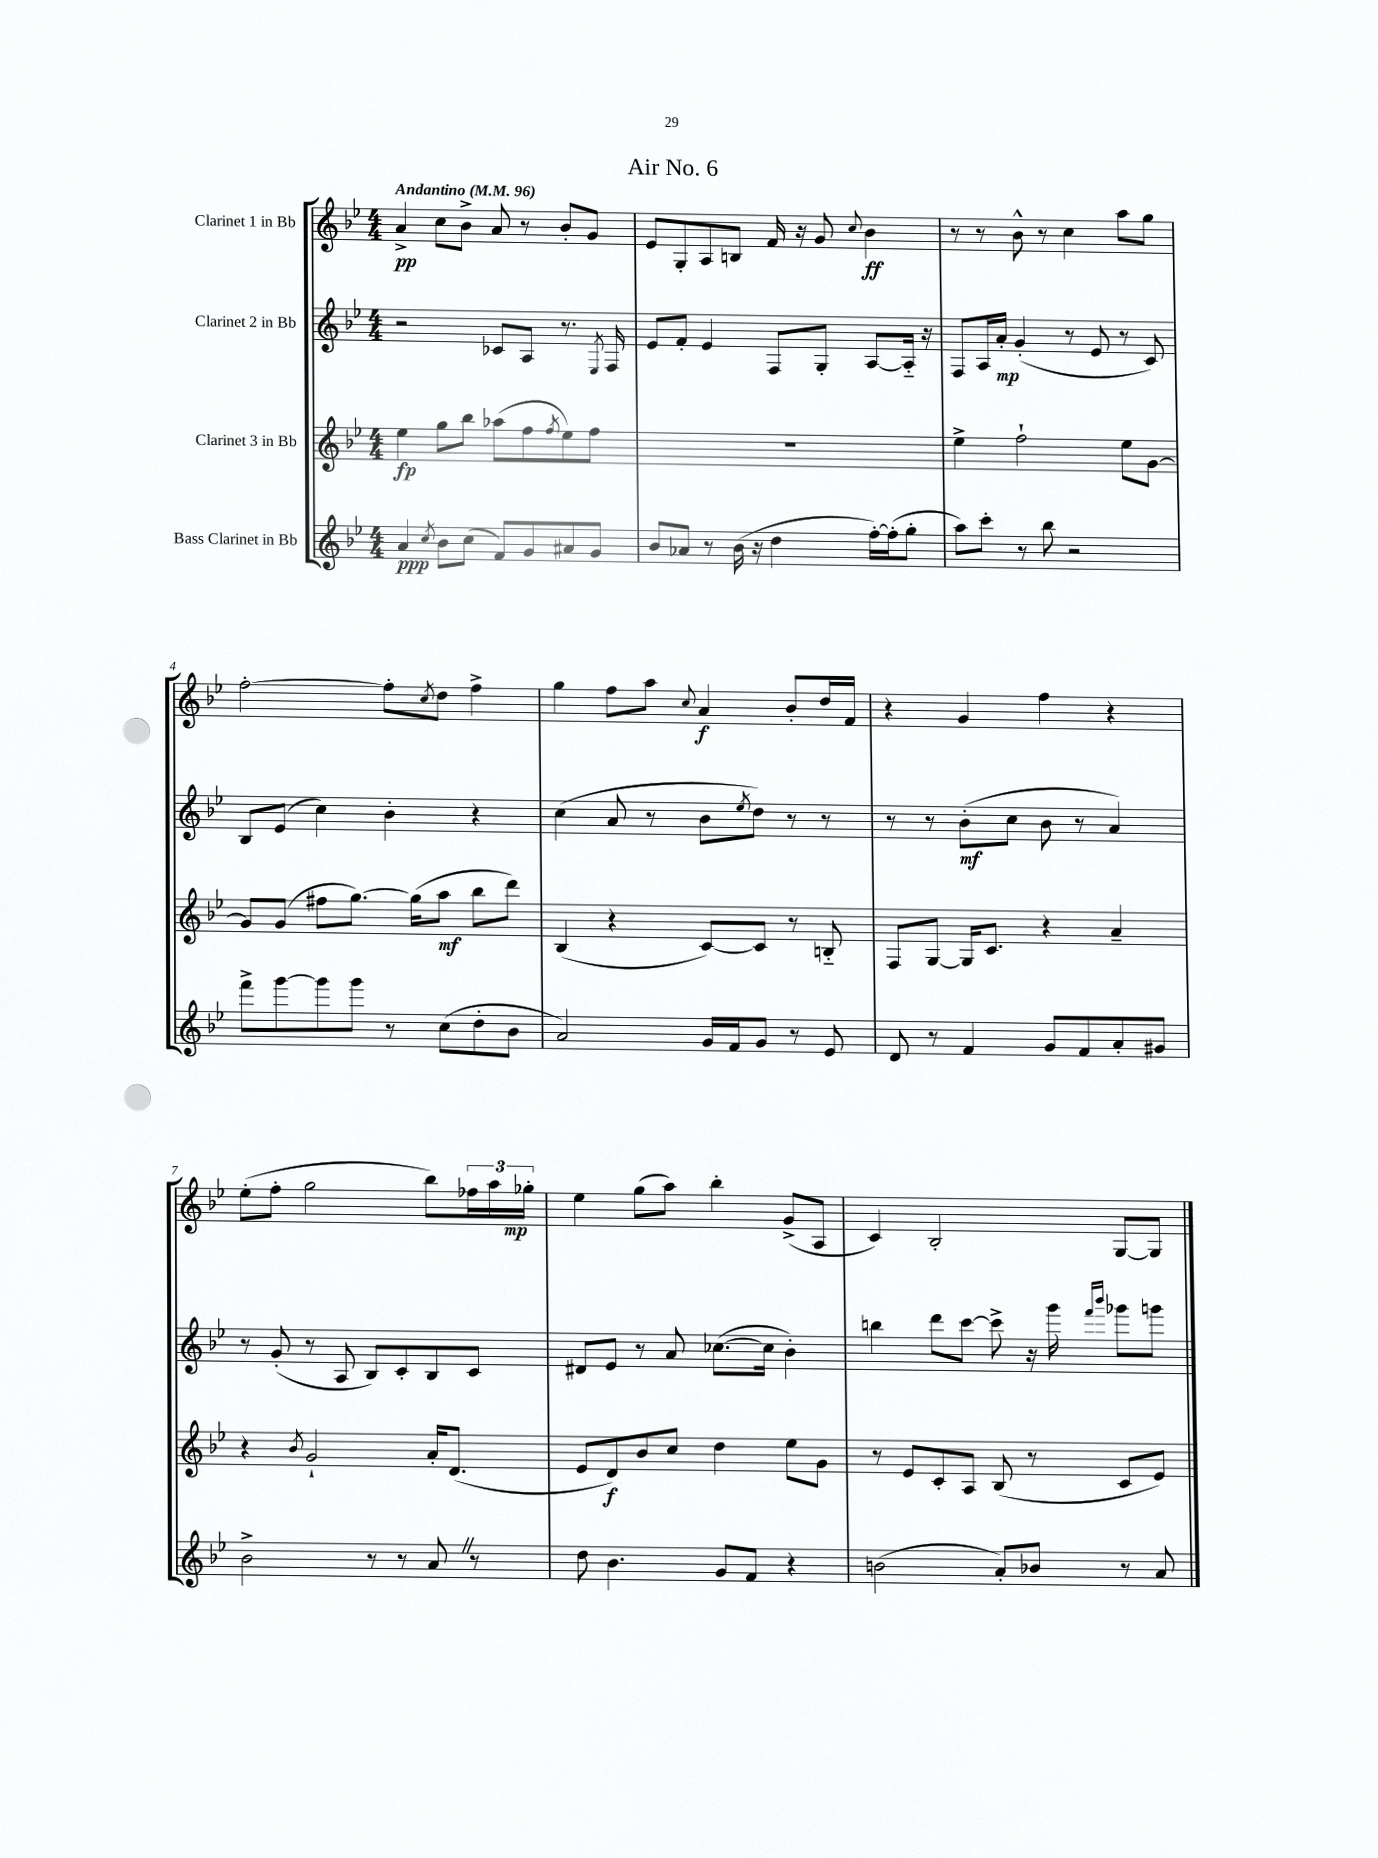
\header { title = "Air No. 6" }
<<
\new StaffGroup <<
\new Staff = "s0" \with { instrumentName = "Clarinet 1 in Bb" } {
    \clef treble \key bes \major \numericTimeSignature \time 4/4 \tempo "Andantino" 4 = 96
    a'4->\pp c''8 bes'8-> a'8 r8 bes'8-. g'8 |
    ees'8 g8-. a8 b8 f'16 r16 g'8 \appoggiatura { c''8 } bes'4\ff |
    r8 r8 bes'8-^ r8 c''4 a''8 g''8 |
    f''2~-. f''8-. \acciaccatura { c''8 } d''8 f''4-> |
    g''4 f''8 a''8 \appoggiatura { c''8 } a'4\f bes'8-. d''16 f'16 |
    r4 g'4 f''4 r4 |
    ees''8-.( f''8-. g''2 bes''8) \tuplet 3/2 { fes''16 a''16 ges''16-.\mp } |
    ees''4 g''8( a''8) bes''4-. g'8->( a8 |
    c'4) bes2-. g8~ g8 \bar "|." |
}
\new Staff = "s1" \with { instrumentName = "Clarinet 2 in Bb" } {
    \clef treble \key bes \major \numericTimeSignature \time 4/4
    r2 ces'8 a8 r8. \acciaccatura { ees8 } f16 |
    ees'8 f'8-. ees'4 f8 g8-. a8~ a16-_ r16 |
    f8 a16 a'16-.\mp g'4-.( r8 ees'8 r8 c'8) |
    bes8 ees'8( c''4) bes'4-. r4 |
    c''4( a'8 r8 bes'8 \acciaccatura { ees''8 } d''8) r8 r8 |
    r8 r8 bes'8-.\mf( c''8 bes'8 r8 a'4) |
    r8 g'8-.( r8 a8 bes8) c'8-. bes8 c'8 |
    dis'8 ees'8 r8 a'8 ces''8.~( ces''16 bes'4-.) |
    b''4 d'''8 c'''8~ c'''8-> r16 g'''16 \grace { f'''16 bes'''16 } ges'''8 g'''8 \bar "|." |
}
\new Staff = "s2" \with { instrumentName = "Clarinet 3 in Bb" } {
    \clef treble \key bes \major \numericTimeSignature \time 4/4
    ees''4\fp g''8 bes''8 aes''8( f''8 \acciaccatura { f''8 } ees''8) f''8 |
    R1 |
    ees''4-> f''2-! ees''8 g'8~ |
    g'8 g'8( fis''8 g''8.~) g''16( a''8\mf bes''8 d'''8) |
    bes4( r4 c'8~) c'8 r8 b8-_ |
    f8 g8~ g16 c'8. r4 a'4-- |
    r4 \acciaccatura { bes'8 } g'2-! a'16-. d'8.( |
    ees'8 d'8\f) bes'8 c''8 d''4 ees''8 g'8 |
    r8 ees'8 c'8-. a8 bes8( r8 c'8 ees'8) \bar "|." |
}
\new Staff = "s3" \with { instrumentName = "Bass Clarinet in Bb" } {
    \clef treble \key bes \major \numericTimeSignature \time 4/4
    a'4\ppp \acciaccatura { c''8 } bes'8 c''8( f'8) g'8 ais'8 g'8 |
    bes'8 aes'8 r8 bes'16( r16 d''4 f''16~-.) f''16-.( g''8-. |
    a''8) c'''8-. r8 bes''8 r2 |
    f'''8-> g'''8~ g'''8 g'''8 r8 c''8( d''8-. bes'8 |
    a'2) g'16 f'16 g'8 r8 ees'8 |
    d'8 r8 f'4 g'8 f'8 a'8-. gis'8 |
    bes'2-> r8 r8 a'8 \once \override BreathingSign.text = \markup { \musicglyph "scripts.caesura.straight" } \breathe r8 |
    d''8 bes'4. g'8 f'8 r4 |
    b'2( a'8-.) bes'8 r8 a'8 \bar "|." |
}
>>
>>
